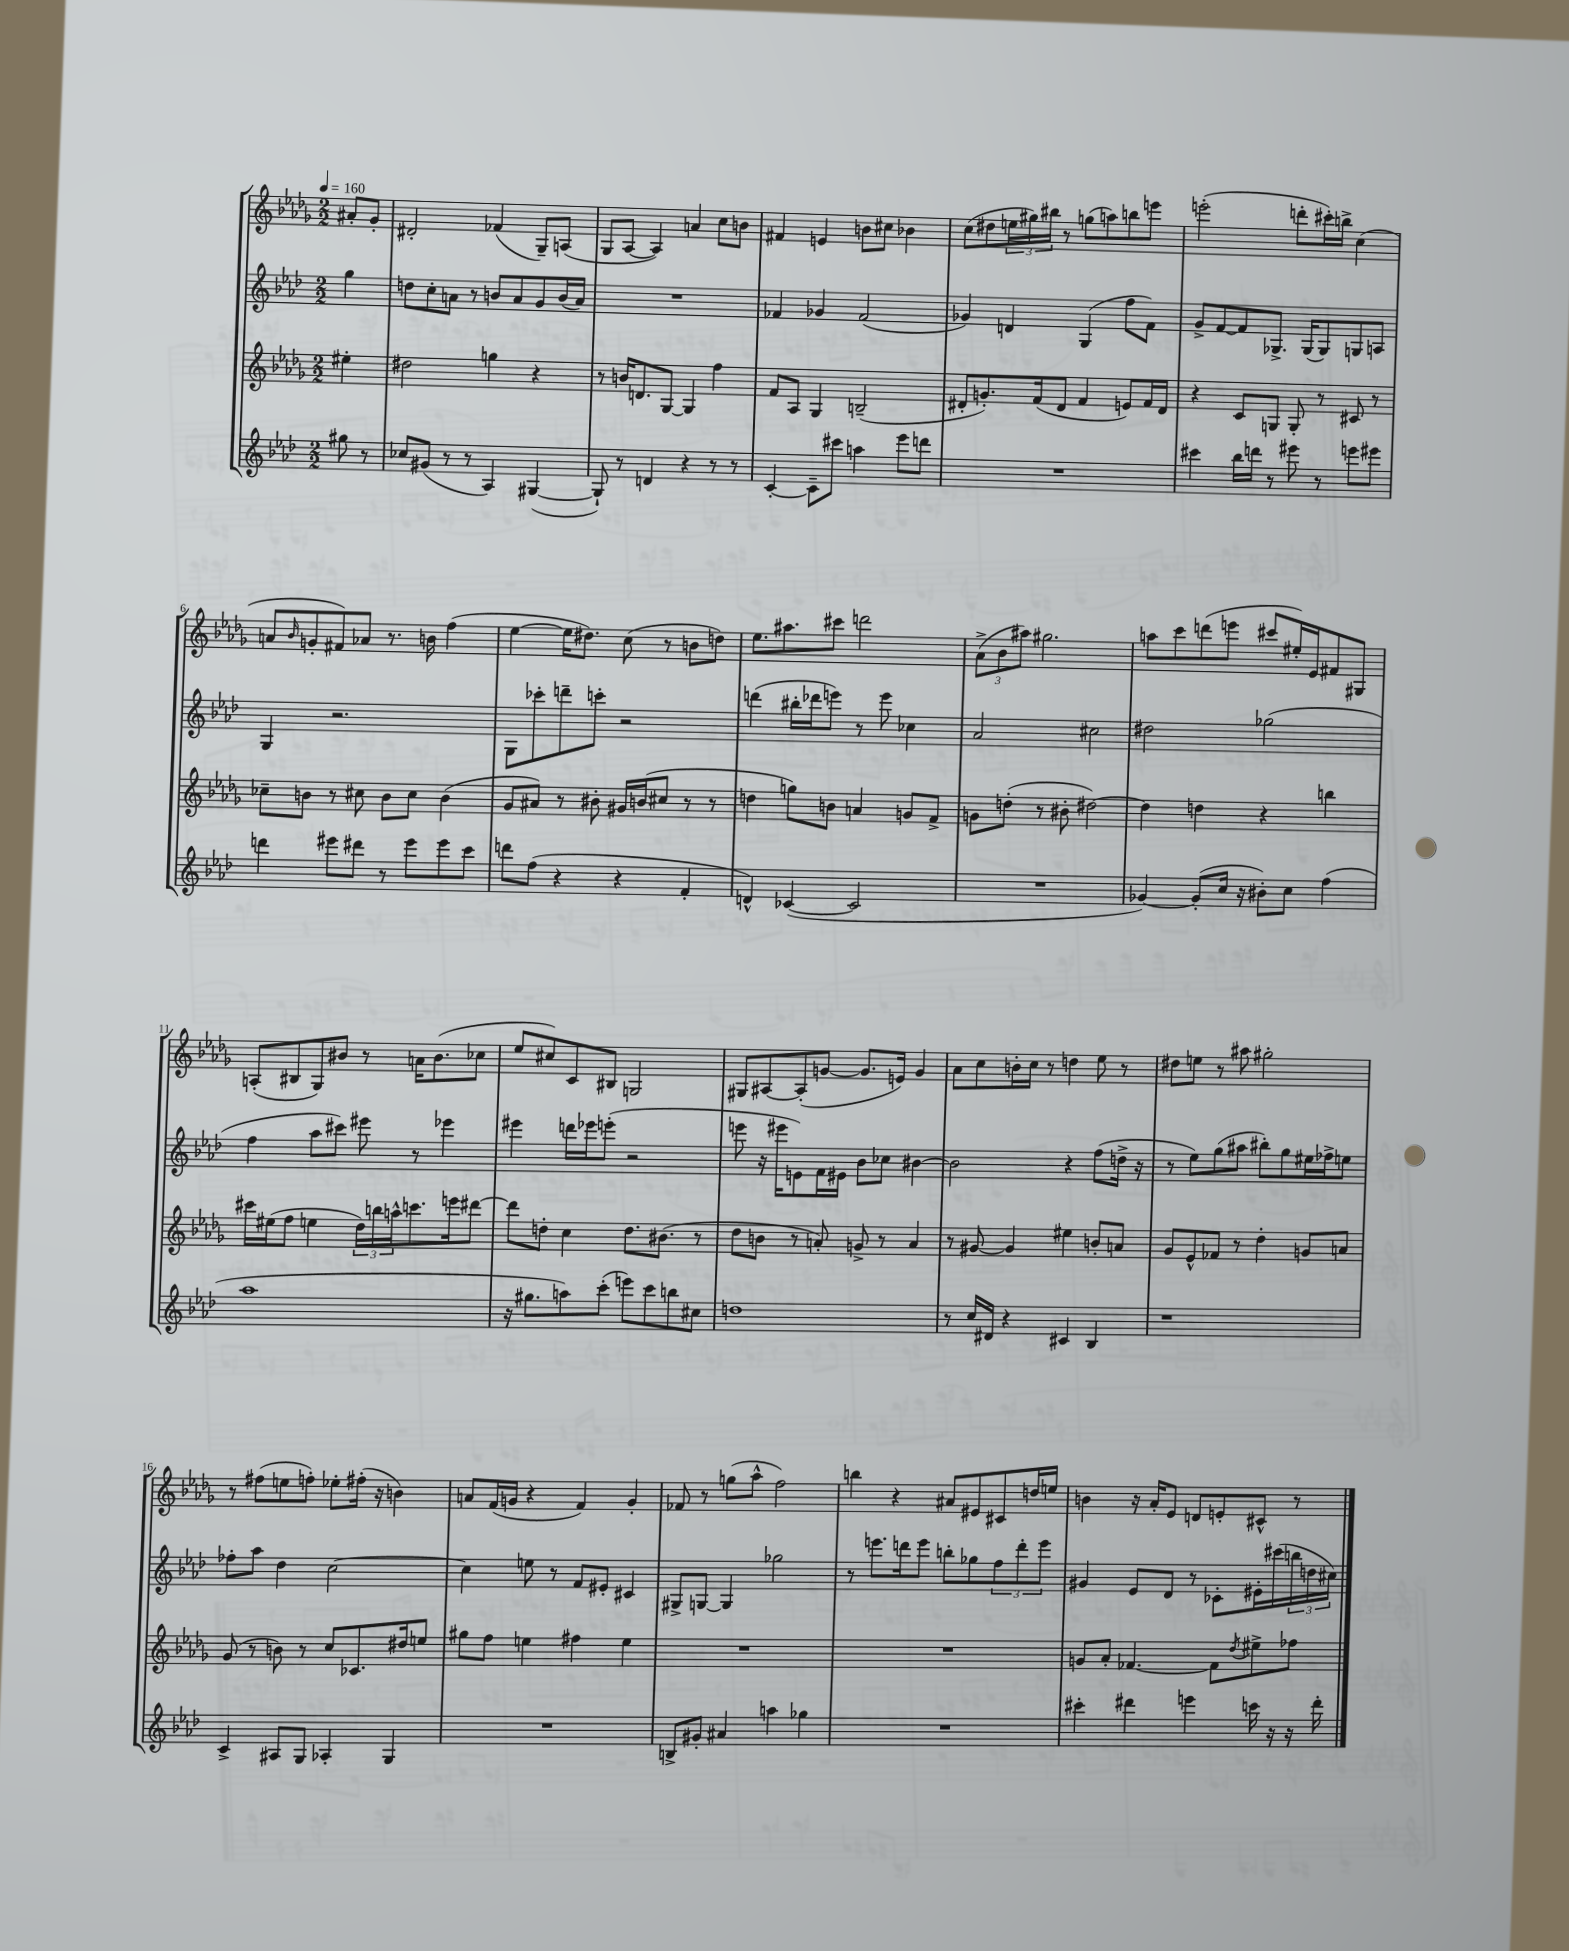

**kern	**kern	**kern	**kern
*staff4	*staff3	*staff2	*staff1
*clefG2	*clefG2	*clefG2	*clefG2
*k[b-e-a-d-]	*k[b-e-a-d-g-]	*k[b-e-a-d-]	*k[b-e-a-d-g-]
*M2/2	*M2/2	*M2/2	*M2/2
*MM160	*MM160	*MM160	*MM160
8gg#	4ee#'	4gg	8a#'
8r	.	.	8g-'
=	=	=	=
8cc-	2dd#	8dd	2d#'
(8g#	.	8cc'	.
8r	.	8a	.
8r	.	8r	.
4A-)	4gg	8b	(4f-
.	.	8a	.
([4G#	4r	8g	8G-~)
.	.	(16b	(8A
.	.	16a)	.
=	=	=	=
8G#`])	8r	1r	8G-
8r	16b	.	[8A-
.	8.d	.	.
4d	.	.	4A-])
.	[8G-	.	.
4r	4G-]	.	4a
8r	4ff	.	8cc
8r	.	.	8b
=	=	=	=
[4c'	8f	4f-	4f#
.	8A-	.	.
8c~]	4G-	4g-	4e
8ccc#	.	.	.
4aa	(2B~	(2f-	8b
.	.	.	8cc#
8eee-	.	.	4b-
8ddd	.	.	.
=	=	=	=
1r	8d#'	4g-)	(8cc
.	8.g')	.	8dd#
.	.	4d	24ee
.	.	.	24gg#)
.	(16f	.	.
.	.	.	24bb#
.	8d#	.	8r
.	4f	(4G	(8gg
.	.	.	8aa)
.	8e)	8ff	8bb
.	16f	8f)	8eee
.	16d#	.	.
=	=	=	=
4ccc#	4r	8g^	(2eee'
.	.	[8f	.
16bb-	8c	8f]	.
16ddd	.	.	.
8r	8G	8.G-^	.
8eee#	8G'	.	8ddd'
.	.	(16G-	.
8r	8r	8G-)	16ccc#')
.	.	.	16bb^
8eee	8c#	8G	(4cc
8eee#	8r	8A	.
=	=	=	=
4ddd	8cc-~	4G	8a
.	.	.	16qqb-
.	8b	.	8g'
8eee#	8r	2.r	8f#)
8ddd#	8cc#	.	8a-
8r	8b	.	8.r
8eee#	8cc#	.	.
.	.	.	16b
8eee#	(4b	.	(4ff
8ccc	.	.	.
=	=	=	=
8ddd	8g-	8G	[4ee-
(8ff	8a#)	8ccc-'	.
4r	8r	8ddd~	16ee-]
.	.	.	8.dd#)
.	8b#'	8ccc'	.
4r	16g#	2r	(8cc
.	(16b	.	.
.	8cc#	.	8r
4f'	8r	.	8b
.	8r	.	8dd)
=	=	=	=
4d^^)	4dd	(4ddd	8.ee-
.	.	.	8.aa#
([4c-	8gg)	16bb#'	.
.	.	16ddd-	.
.	8b	8eee)	8ccc#
2c-]	4a	8r	2ddd
.	.	8eee	.
.	8g	4cc-	.
.	8f^	.	.
=	=	=	=
1r	8g	2a-	(12a-^
.	.	.	12b-
.	(8dd'	.	.
.	.	.	12aa#)
.	8r	.	2.gg#
.	8b#'	.	.
.	[2dd#)	2cc#	.
=	=	=	=
[4g-)	4dd#]	2dd#	8aa
.	.	.	8ccc
(8g-']	4dd	.	(8ddd
16cc	.	.	8eee
16r	.	.	.
8b#')	4r	(2gg-	8ccc#
8cc	.	.	16ee#')
.	.	.	16e-
(4ff	4bb	.	8f#
.	.	.	8G#
=	=	=	=
1aa-	16ccc#	4ff	(8A'
.	(16ee#	.	.
.	8ff	.	8B#
.	4ee	8aa-	8G-)
.	.	8ccc#)	8b#
.	24dd-)	8eee#	8r
.	24bb	.	.
.	24aa^^	.	.
.	8.ccc	8r	16a
.	.	.	(8.b#
.	.	4eee-	.
.	16eee	.	.
.	[8ddd#	.	8cc-
=	=	=	=
16r	8ddd#]	4eee#	8ee-
8.gg#	.	.	.
.	8dd'	.	8cc#)
8aa)	4cc	16ddd	8c
.	.	16eee-	.
(8ccc'	.	(8eee'	8B#
8eee)	8.dd	2r	2G
8ccc	.	.	.
.	(8.b#	.	.
8bb	.	.	.
8cc#	8r	.	.
=	=	=	=
1dd	8dd-	8eee	8G#
.	8b	16r	[8A#
.	.	16eee#	.
.	8r	8e)	(8A#']
.	8a')	16f	[8g
.	.	16e#	.
.	8g^	8b-	8.g]
.	8r	8cc-	.
.	.	.	16e)
.	4a	[4b#	4g
=	=	=	=
8r	8r	2b#]	8a-
16cc	[8g#	.	8cc
16d#	.	.	.
4r	4g#]	.	16b'
.	.	.	16cc
.	.	.	8r
4c#	4ee#	4r	4dd
4B-	8b'	(8ff	8ee-
.	8a	16dd^	8r
.	.	16r	.
=	=	=	=
1r	8g-	8r	8dd#
.	8e-^^	8ee-)	8ee
.	8f-	(8gg	8r
.	8r	8aa#	8aa#
.	4dd-'	8bb#')	2gg#'
.	.	8gg	.
.	8g	16ee#	.
.	.	16ff-^	.
.	8a	8ee	.
=	=	=	=
4c^	(8g-	8ff-'	8r
.	8r	8aa-	(8ff#
8A#	8b)	4dd-	8ee
8G	8r	.	8ff')
4A-'	8cc	[2cc	8ee-'
.	8.c-	.	(16ff#'
.	.	.	16r
4G	.	.	4b)
.	16dd#	.	.
.	8ee	.	.
=	=	=	=
1r	8gg#	4cc]	8a
.	8ff	.	(16f
.	.	.	16g
.	4ee	8ee	4r
.	.	8r	.
.	4ff#	8f	4f)
.	.	8e#'	.
.	4ee	4c#	4g'
=	=	=	=
8B^	1r	8G#^	8f-
8g#'	.	[8G	8r
4a#	.	4G]	(8gg
.	.	.	8aa-^^
4aa	.	2gg-	2ff)
4gg-	.	.	.
=	=	=	=
1r	1r	8r	4bb
.	.	8.eee	.
.	.	.	4r
.	.	16ddd	.
.	.	8eee	.
.	.	8bb'	8a#
.	.	8gg-	8e#
.	.	12ff	8c#
.	.	12ddd'	.
.	.	.	16dd
.	.	12eee	.
.	.	.	16ee
=	=	=	=
4ccc#'	8g	4g#	4b
.	8a-'	.	.
4ddd#	[4.f-	8e-	16r
.	.	.	16a-'
.	.	8d-	8e-
4eee	.	8r	8d
.	8f-]	8c-'	8e'
.	8qdd-	.	.
16ccc	8ee#^	16e#'	8c#^^
16r	.	(16ccc#	.
16r	8ff-	24bb	8r
.	.	24dd	.
16ddd#'	.	.	.
.	.	24cc#)	.
==	==	==	==
*-	*-	*-	*-
